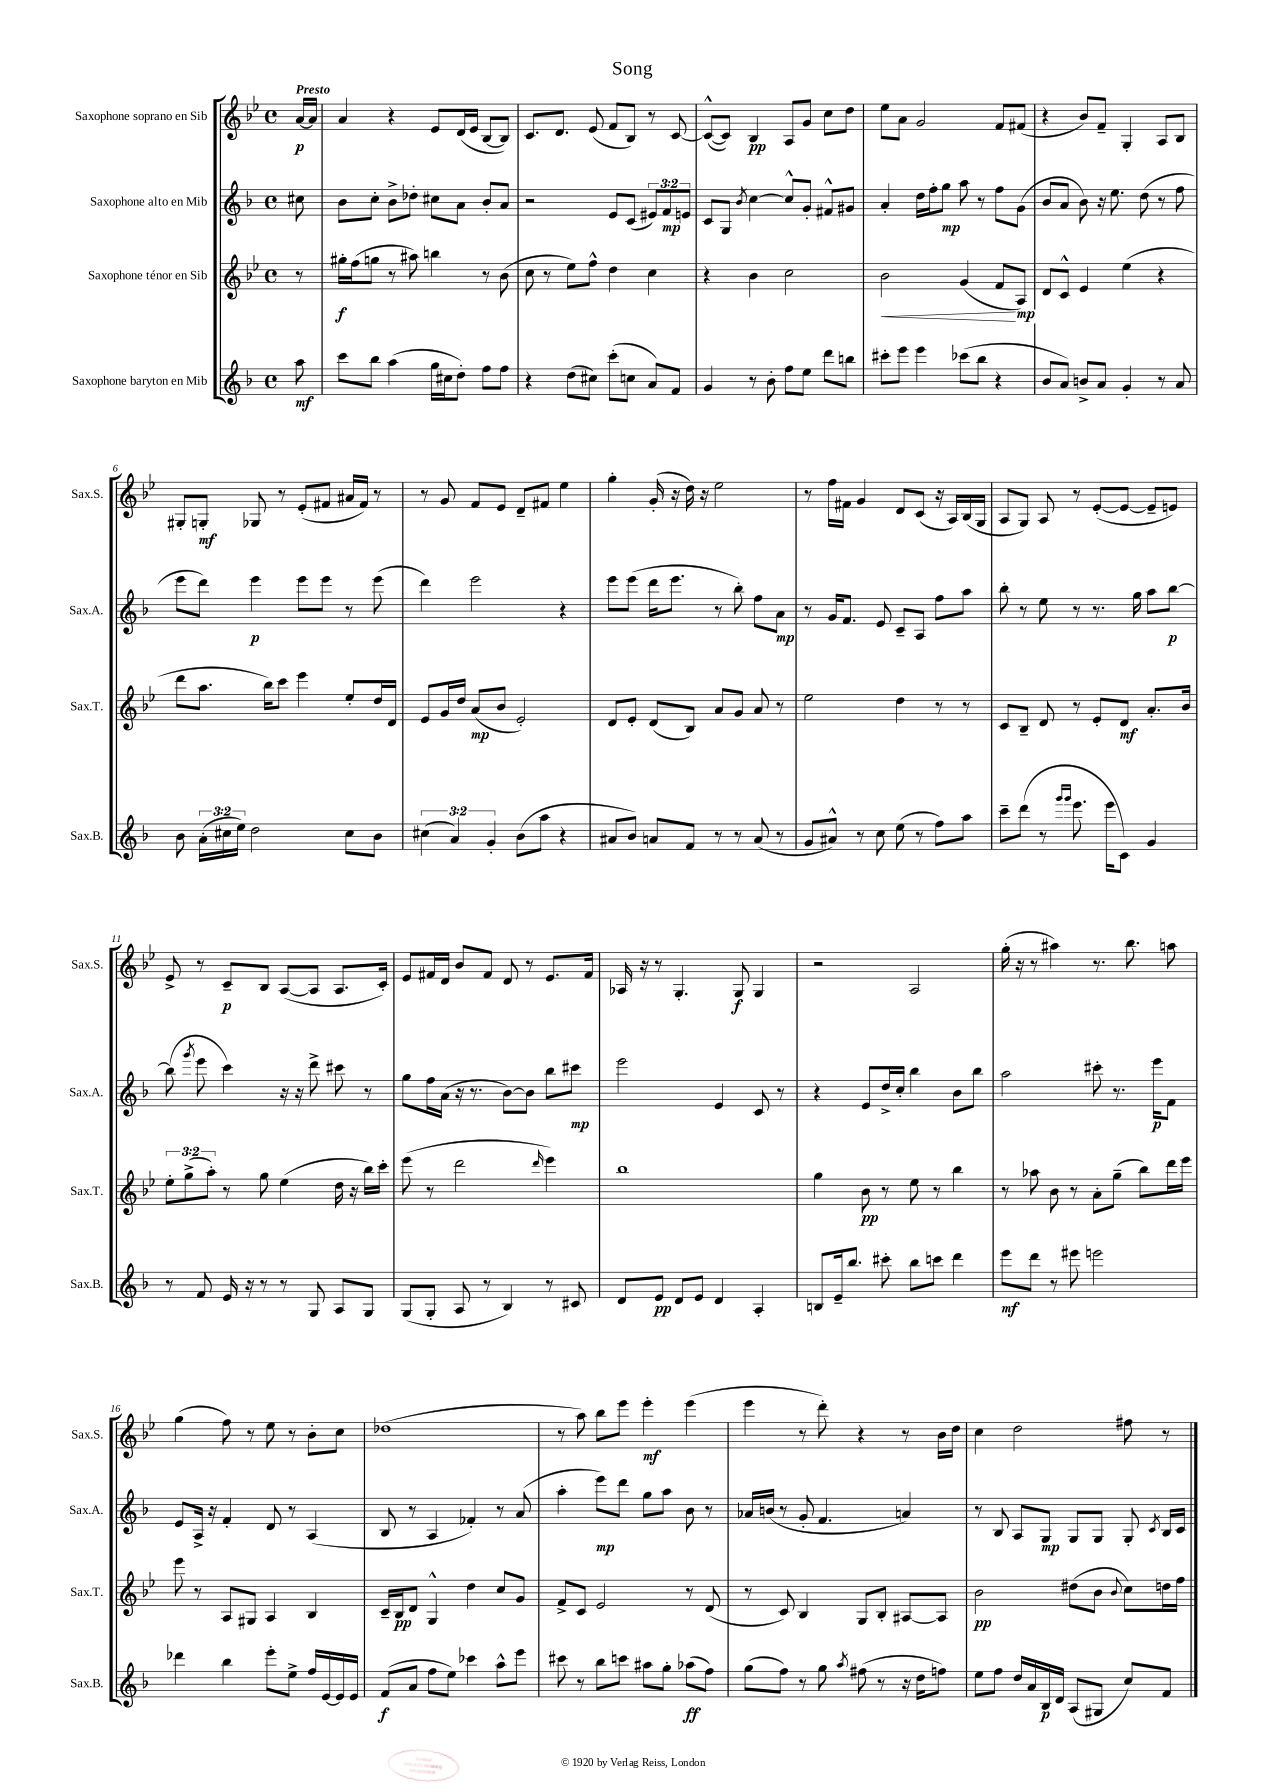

**kern	**dynam	**kern	**dynam	**kern	**dynam	**kern	**dynam
*part4	*part4	*part3	*part3	*part2	*part2	*part1	*part1
*staff4	*staff4	*staff3	*staff3	*staff2	*staff2	*staff1	*staff1
*I"Saxophone baryton en Mib	*	*I"Saxophone ténor en Sib	*	*I"Saxophone alto en Mib	*	*I"Saxophone soprano en Sib	*
*I'Sax.B.	*	*I'Sax.T.	*	*I'Sax.A.	*	*I'Sax.S.	*
*clefG2	*	*clefG2	*	*clefG2	*	*clefG2	*
*k[b-]	*	*k[b-e-]	*	*k[b-]	*	*k[b-e-]	*
*M4/4	*	*M4/4	*	*M4/4	*	*M4/4	*
*met(c)	*	*met(c)	*	*met(c)	*	*met(c)	*
=	=	=	=	=	=	=	=
!	!	!	!	!	!	!LO:TX:a:B:t=Presto	!
8aa\	mf	8r	.	8cc#X\	.	[16a/LL	p
.	.	.	.	.	.	16a/JJ]	.
=1	=1	=1	=1	=1	=1	=1	=1
8ccc\L	.	16gg#X'\LL	f	8b-\L	.	4a/	.
.	.	(16ff\J	.	.	.	.	.
8bb-\J	.	8ggn\J	.	8cc'\J	.	.	.
(4aa\	.	8r	.	8b-^\L	.	4r	.
.	.	8aa#X\)	.	8dd-X'\J	.	.	.
16gg\LL	.	4bbn\	.	8cc#X\L	.	8e-/L	.
16cc#X\J	.	.	.	.	.	.	.
8dd'\J)	.	.	.	8a\J	.	(16d/L	.
.	.	.	.	.	.	16e-/JJ	.
8ff\L	.	8r	.	8b-'/L	.	[8B-/L	.
8ff\J	.	(8b-\	.	8a/J	.	8B-/J])	.
=2	=2	=2	=2	=2	=2	=2	=2
4r	.	8cc\	.	2r	.	8.c/L	.
.	.	8r	.	.	.	.	.
.	.	.	.	.	.	8.d/J	.
(8dd\L	.	8ee-\L)	.	.	.	.	.
8cc#X\J)	.	8ff^^\J	.	.	.	(8e-/	.
(8ccc'\L	.	4dd\	.	8e/L	.	8f/L	.
8ccn\J	.	.	.	(8c/J	.	8B-/J)	.
8a/L)	.	4cc\	.	12e#X/L)	.	8r	.
.	.	.	.	12f/	mp	.	.
8f/J	.	.	.	.	.	[8c/	.
.	.	.	.	12en/J	.	.	.
=3	=3	=3	=3	=3	=3	=3	=3
4g/	.	4r	.	8c/L	.	(8c^^/L_	.
.	.	.	.	8G/J	.	8c/J])	.
.	.	.	.	8qb-/	.	.	.
8r	.	4b-\	.	[4cc\	.	4B-/	pp
8b-'\	.	.	.	.	.	.	.
8ff\L	.	2cc\	.	8cc^^/L]	.	8A/L	.
8ee\J	.	.	.	8g'/J	.	8g/J	.
8ddd\L	.	.	.	8f#X^^/L	.	8cc\L	.
8bbn\J	.	.	.	8g#X/J	.	8dd\J	.
=4	=4	=4	=4	=4	=4	=4	=4
!	!	!	!LO:HP:b	!	!	!	!
8ccc#X'\L	.	2b-\	<	4a'/	.	8ee-\L	.
8eee\J	.	.	.	.	.	8a\J	.
4eee\	.	.	.	16dd\LL	.	2g/	.
.	.	.	.	16ff'\J	.	.	.
.	.	.	.	8gg\J	mp	.	.
(8ccc-X\L	.	(4g/	.	8aa\	.	.	.
8bb-\J	.	.	.	8r	.	.	.
4r	.	8f/L	.	8ff\L	.	8f/L	.
.	.	8A/J)	[ mp	(8g\J	.	(8f#X/J	.
=5	=5	=5	=5	=5	=5	=5	=5
8b-/L	.	8d/L	.	8b-/L	.	4r	.
8a/J)	.	8c^^/J	.	8a/J	.	.	.
8bn^/L	.	4e-/	.	8b-\)	.	8b-/L)	.
8a/J	.	.	.	16r	.	8f~/J	.
.	.	.	.	8.ee\	.	.	.
4g'/	.	(4ee-\	.	.	.	4G'/	.
.	.	.	.	(8dd\	.	.	.
8r	.	4r	.	8r	.	8A/L	.
8a/	.	.	.	8ff\	.	8B-/J	.
!!LO:LB:g=z
=6	=6	=6	=6	=6	=6	=6	=6
8b-\	.	8ddd\L	.	8eee\L	.	8G#X'/L	.
(24a'\LL	.	8.aa\J	.	8ddd\J)	.	8Gn'/J	mf
24cc#X\	.	.	.	.	.	.	.
24ee\JJ)	.	.	.	.	.	.	.
2dd\	.	.	.	4eee\	p	8G-X/	.
.	.	16bb-\KL)	.	.	.	.	.
.	.	8ccc\J	.	.	.	8r	.
.	.	4eee-\	.	8eee\L	.	(8e-'/L	.
.	.	.	.	8eee\J	.	8f#X/J	.
8cc#\L	.	8ee-'/L	.	8r	.	16a#X/LL	.
.	.	.	.	.	.	16f#/JJ)	.
8b-\J	.	16dd/L	.	(8eee\	.	8r	.
.	.	16d/JJ	.	.	.	.	.
=7	=7	=7	=7	=7	=7	=7	=7
(6cc#X\	.	8e-/L	.	4ddd\)	.	8r	.
.	.	16g/L	.	.	.	8g/	.
6a/)	.	.	.	.	.	.	.
.	.	16dd/JJ	.	.	.	.	.
.	.	(8a/L	mp	2eee\	.	8f/L	.
6g'/	.	.	.	.	.	.	.
.	.	8b-/J	.	.	.	8e-/J	.
(8b-\L	.	2e-'/)	.	.	.	8d~/L	.
8aa\J	.	.	.	.	.	8f#X/J	.
4r	.	.	.	4r	.	4ee-\	.
=8	=8	=8	=8	=8	=8	=8	=8
8a#X/L	.	8d/L	.	8eee\L	.	4gg'\	.
8b-/J)	.	8e-'/J	.	(8eee\J	.	.	.
8an/L	.	(8d/L	.	16ddd\KL	.	(16g'/	.
.	.	.	.	8.eee\J	.	16r	.
8f/J	.	8B-/J)	.	.	.	16dd\)	.
.	.	.	.	.	.	16r	.
8r	.	8a/L	.	8r	.	2ee-\	.
8r	.	8g/J	.	8bb-'\)	.	.	.
(8a/	.	8a/	.	8ff\L	.	.	.
8r	.	8r	.	8a\J	mp	.	.
=9	=9	=9	=9	=9	=9	=9	=9
8g/L	.	2ee-\	.	8r	.	8r	.
8a#X^^/J)	.	.	.	16g/KL	.	16ff\LL	.
.	.	.	.	8.f/J	.	16f#X\JJ	.
8r	.	.	.	.	.	4g/	.
8cc\	.	.	.	8e/	.	.	.
(8ee\	.	4dd\	.	8c~/L	.	8d/L	.
8r	.	.	.	8A/J	.	(8c/J	.
8ff\L)	.	8r	.	8ff\L	.	16r	.
.	.	.	.	.	.	16A/LL)	.
8aa\J	.	8r	.	8aa\J	.	(16B-/	.
.	.	.	.	.	.	16G/JJ	.
=10	=10	=10	=10	=10	=10	=10	=10
8ccc~\L	.	8c/L	.	8bb-'\	.	8A/L	.
(8ddd\J	.	8B-~/J	.	8r	.	8G/J)	.
8r	.	8d/	.	8ee\	.	8A/	.
16qqggg/LL	.	.	.	.	.	.	.
16qqggg/JJ	.	.	.	.	.	.	.
8.eee\	.	8r	.	8r	.	8r	.
.	.	8e-'/L	.	8.r	.	([8e-'/L	.
16eee\KL	.	.	.	.	.	.	.
8c\J)	.	8d/J	mf	.	.	8e-/J_	.
.	.	.	.	16gg\	.	.	.
4g/	.	8.a'/L	.	8aa\L	.	8e-~/L]	.
.	.	.	.	[8bb-\J	p	8en/J)	.
.	.	16b-/Jk	.	.	.	.	.
!!LO:LB:g=z
=11	=11	=11	=11	=11	=11	=11	=11
8r	.	12ee-'\L	.	(8bb-\]	.	8e-^/	.
.	.	(12gg^\	.	.	.	.	.
.	.	.	.	8qggg/	.	.	.
8f/	.	.	.	8eee\	.	8r	.
.	.	12aa'\J)	.	.	.	.	.
16e/	.	8r	.	4ccc\)	.	8c~/L	p
16r	.	.	.	.	.	.	.
8r	.	8gg\	.	.	.	8B-/J	.
8r	.	(4ee-\	.	16r	.	([8A/L	.
.	.	.	.	16r	.	.	.
8G/	.	.	.	8ddd^\	.	8A/J]	.
8A/L	.	16dd\	.	8ccc#X\	.	8.A/L	.
.	.	16r	.	.	.	.	.
8G/J	.	16bb-\LL)	.	8r	.	.	.
.	.	16ccc'\JJ	.	.	.	16c'/Jk)	.
=12	=12	=12	=12	=12	=12	=12	=12
(8G/L	.	(8eee-\	.	8gg\L	.	8e-/L	.
8G'/J	.	8r	.	16ff\L	.	16f#X/L	.
.	.	.	.	(16a\JJ	.	16d/JJ	.
8A/	.	2ddd\	.	16r	.	8b-/L	.
.	.	.	.	8.r	.	.	.
8r	.	.	.	.	.	8f#/J	.
4B-/)	.	.	.	[8b-\L)	.	8d/	.
.	.	.	.	8b-\J]	.	8r	.
.	.	16qqddd/	.	.	.	.	.
8r	.	4eee-\)	.	8bb-\L	.	8.e-/L	.
8c#X/	.	.	.	8ccc#X\J	mp	.	.
.	.	.	.	.	.	16f#/Jk	.
=13	=13	=13	=13	=13	=13	=13	=13
8d/L	.	1bb-	.	2eee\	.	16A-X/	.
.	.	.	.	.	.	16r	.
8e/J	pp	.	.	.	.	8r	.
8d/L	.	.	.	.	.	4.G'/	.
8e/J	.	.	.	.	.	.	.
4d/	.	.	.	4e/	.	.	.
.	.	.	.	.	.	8G/	f
4A'/	.	.	.	8c/	.	4G/	.
.	.	.	.	8r	.	.	.
=14	=14	=14	=14	=14	=14	=14	=14
8Bn/L	.	4gg\	.	4r	.	2r	.
16e~/k	.	.	.	.	.	.	.
8.bb-/J	.	.	.	.	.	.	.
.	.	8b-\	pp	8e/L	.	.	.
8ccc#X'\	.	8r	.	16dd^/L	.	.	.
.	.	.	.	16cc'/JJ	.	.	.
8bb-\L	.	8ee-\	.	4bb-\	.	2A/	.
8cccn\J	.	8r	.	.	.	.	.
4ddd\	.	4bb-\	.	8b-\L	.	.	.
.	.	.	.	8bb-\J	.	.	.
=15	=15	=15	=15	=15	=15	=15	=15
8eee\L	mf	8r	.	2aa\	.	(16gg'\	.
.	.	.	.	.	.	16r	.
8ddd\J	.	8aa-X\	.	.	.	8r	.
8r	.	8b-\	.	.	.	4aa#X\)	.
8eee#X\	.	8r	.	.	.	.	.
2eeen\	.	8a'\L	.	8ccc#X'\	.	8.r	.
.	.	(8gg~\J	.	8.r	.	.	.
.	.	.	.	.	.	8.bb-\	.
.	.	8bb-\L)	.	.	.	.	.
.	.	.	.	16eee\KL	p	.	.
.	.	16ddd\L	.	8f\J	.	8aan\	.
.	.	16eee-\JJ	.	.	.	.	.
!!LO:LB:g=z
=16	=16	=16	=16	=16	=16	=16	=16
4ddd-X\	.	8eee-\	.	8e/L	.	(4gg\	.
.	.	8r	.	16A^/Jk	.	.	.
.	.	.	.	16r	.	.	.
4bb-\	.	8A/L	.	4f'/	.	8ff\)	.
.	.	8G#X/J	.	.	.	8r	.
8eee'\L	.	4A/	.	8d/	.	8ee-\	.
8ee^\J	.	.	.	8r	.	8r	.
16ff/LL	.	4B-/	.	(4A/	.	8b-'\L	.
[16e/	.	.	.	.	.	.	.
16e/]	.	.	.	.	.	8cc\J	.
16e/JJ	.	.	.	.	.	.	.
=17	=17	=17	=17	=17	=17	=17	=17
(8f/L	f	16c~/LL	.	8B-/	.	(1dd-X	.
.	.	16B-/J	pp	.	.	.	.
8a/J	.	8d/J	.	8r	.	.	.
8ff\L	.	4G^^/	.	4A/	.	.	.
8ee\J)	.	.	.	.	.	.	.
4ccc-X\	.	4dd\	.	4f-X'/)	.	.	.
8aa^^\L	.	8cc/L	.	8r	.	.	.
8eee\J	.	8g/J	.	(8a/	.	.	.
=18	=18	=18	=18	=18	=18	=18	=18
8ccc#X\	.	8f^/L	.	4aa'\	.	8r	.
8r	.	8c/J	.	.	.	8aa\)	.
8bb-\L	.	2e-/	.	8eee\L)	mp	8bb-\L	.
8cccn\J	.	.	.	8ddd\J	.	8eee-\J	.
8aa#X\L	.	.	.	8gg\L	.	4eee-'\	mf
8gg'\J	.	.	.	8aa\J	.	.	.
(8aa-X\L	ff	8r	.	8b-\	.	(4eee-\	.
8ff\J)	.	(8d/	.	8r	.	.	.
=19	=19	=19	=19	=19	=19	=19	=19
(8gg\L	.	8r	.	16a-X/LL	.	4eee-\	.
.	.	.	.	(16bn/JJ	.	.	.
8ff\J)	.	8c/)	.	8r	.	.	.
8r	.	4B-/	.	8g'/	.	8r	.
8gg\	.	.	.	4.f/	.	8ddd'\)	.
8qaa/	.	.	.	.	.	.	.
(8ff#X\	.	8G/L	.	.	.	4r	.
8r	.	8B-'/J	.	.	.	.	.
16r	.	[8A#X/L	.	4an/)	.	8r	.
16dd\KL	.	.	.	.	.	.	.
8ffn\J)	.	8A#/J]	.	.	.	16b-\LL	.
.	.	.	.	.	.	16dd\JJ	.
=20	=20	=20	=20	=20	=20	=20	=20
8ee\L	.	2b-\	pp	8r	.	4cc\	.
8ff\J	.	.	.	8B-/	.	.	.
16dd/LL	.	.	.	8A/L	.	2dd\	.
16a/	.	.	.	.	.	.	.
16B-/	p	.	.	8G/J	mp	.	.
16d/JJ	.	.	.	.	.	.	.
(8A/L	.	(8dd#X\L	.	8G/L	.	.	.
8G#X/J	.	8b-\J	.	8G/J	.	.	.
.	.	8qqb-/	.	.	.	.	.
8cc/L)	.	8cc\L)	.	8G'/	.	8ff#X\	.
.	.	.	.	8qc/	.	.	.
8f/J	.	16ddn\L	.	16B-/LL	.	8r	.
.	.	16ff\JJ	.	16c/JJ	.	.	.
==	==	==	==	==	==	==	==
*-	*-	*-	*-	*-	*-	*-	*-
